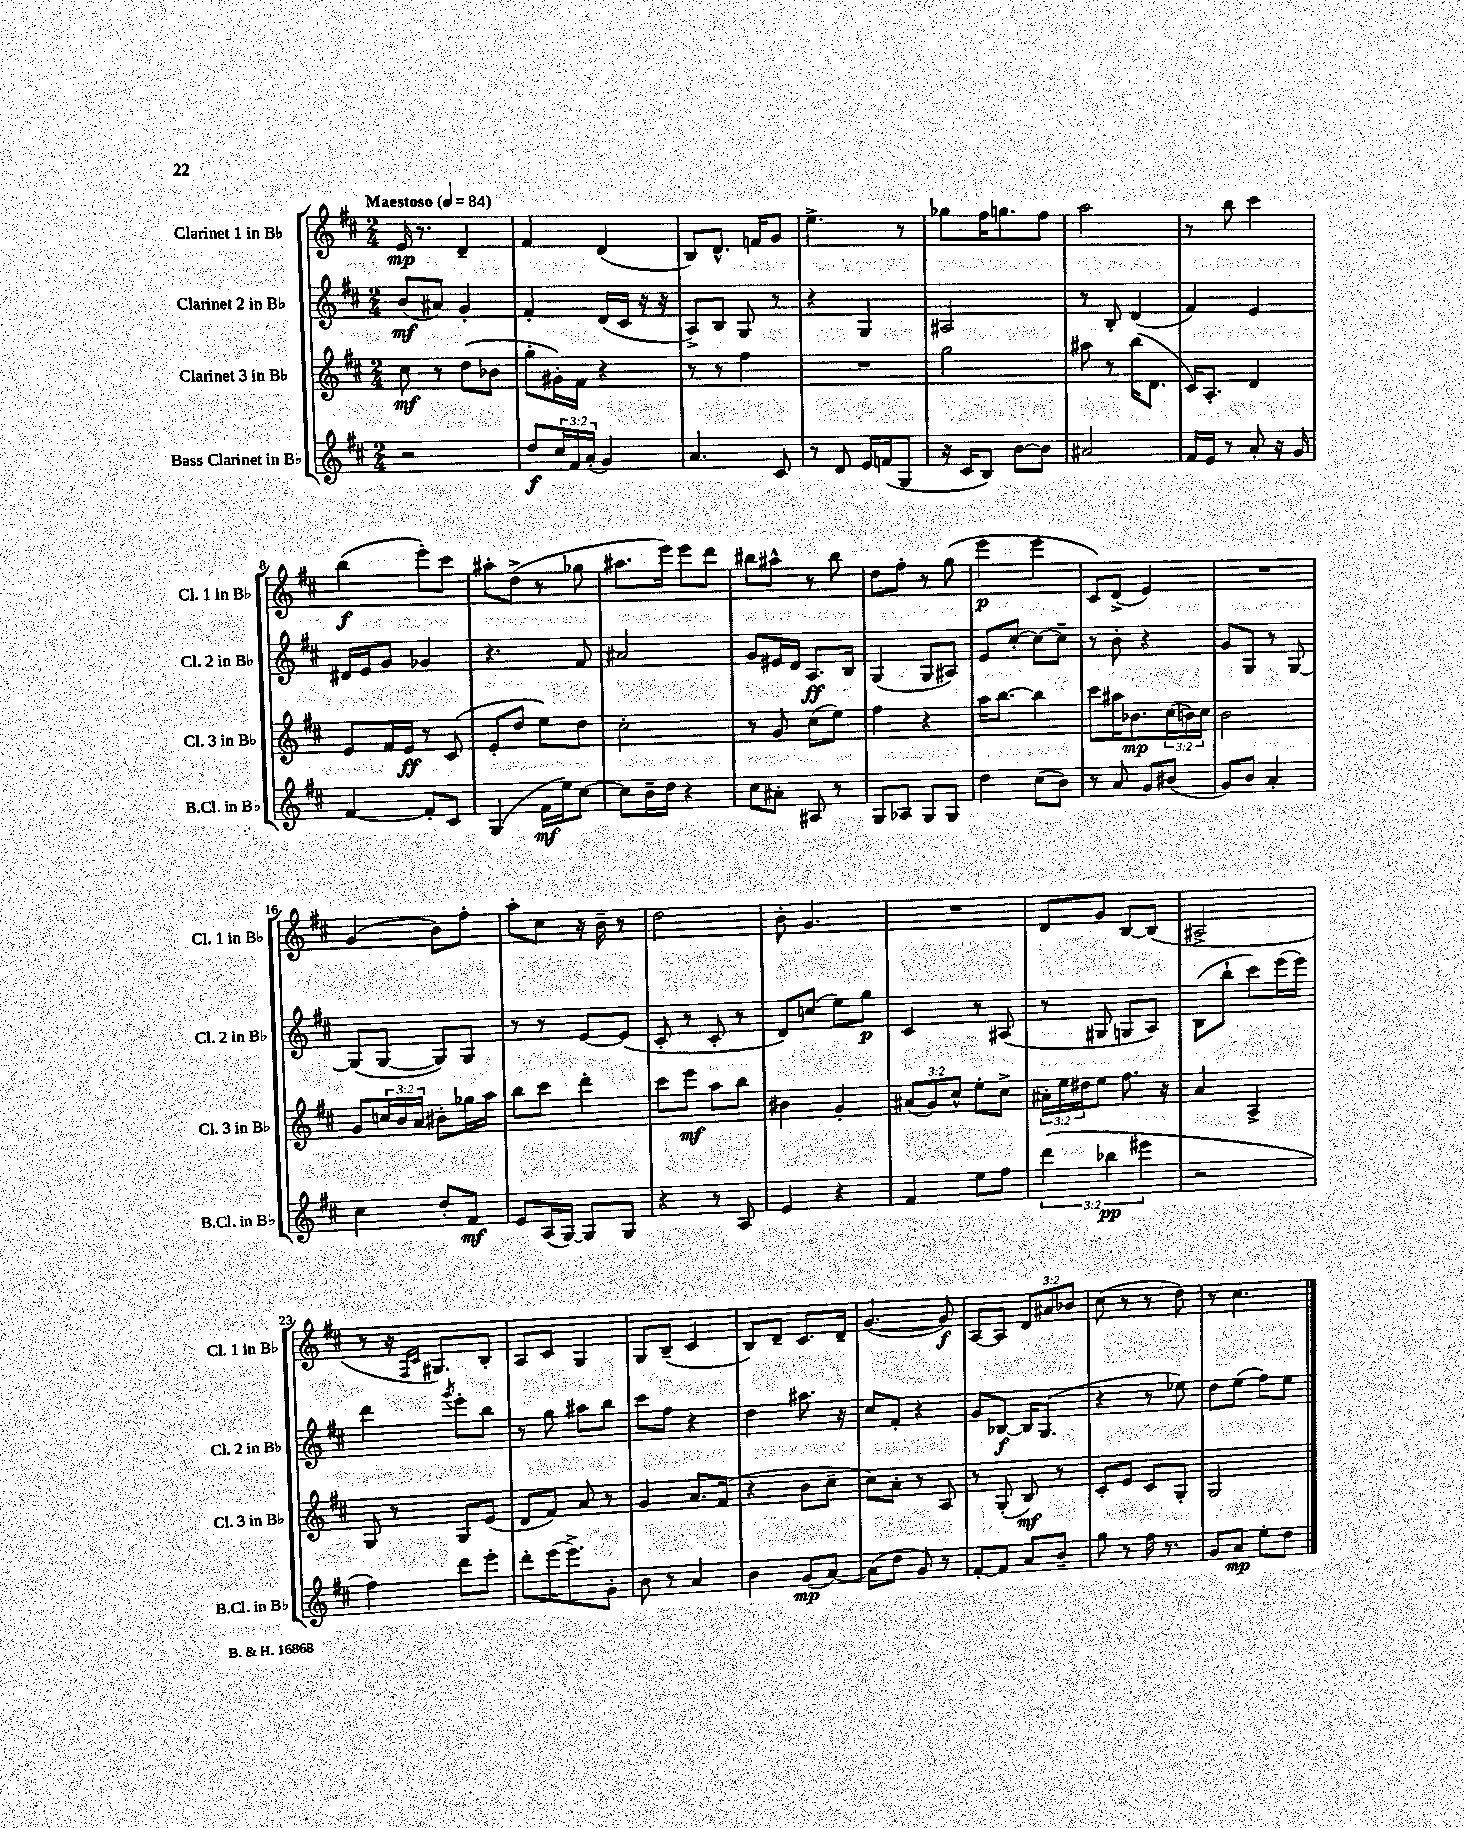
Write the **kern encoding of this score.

**kern	**dynam	**kern	**dynam	**kern	**dynam	**kern	**dynam
*part4	*part4	*part3	*part3	*part2	*part2	*part1	*part1
*staff4	*staff4	*staff3	*staff3	*staff2	*staff2	*staff1	*staff1
*I"Bass Clarinet in B♭	*	*I"Clarinet 3 in B♭	*	*I"Clarinet 2 in B♭	*	*I"Clarinet 1 in B♭	*
*I'B.Cl. in B♭	*	*I'Cl. 3 in B♭	*	*I'Cl. 2 in B♭	*	*I'Cl. 1 in B♭	*
*clefG2	*	*clefG2	*	*clefG2	*	*clefG2	*
*k[f#c#]	*	*k[f#c#]	*	*k[f#c#]	*	*k[f#c#]	*
*M2/4	*	*M2/4	*	*M2/4	*	*M2/4	*
*MM84	*	*MM84	*	*MM84	*	*MM84	*
=1	=1	=1	=1	=1	=1	=1	=1
!	!	!	!	!	!	!LO:TX:a:B:t=Maestoso	!
2r	.	8cc#\	mf	(8b/L	mf	16e/	mp
.	.	.	.	.	.	8.r	.
.	.	8r	.	8a#X/J)	.	.	.
.	.	(8dd\L	.	4g'/	.	4d~/	.
.	.	8b-X\J	.	.	.	.	.
=2	=2	=2	=2	=2	=2	=2	=2
8dd/L	f	8gg'\L	.	4f#'/	.	4f#/	.
24cc#/L	.	16g#X'\L)	.	.	.	.	.
24f#/	.	.	.	.	.	.	.
.	.	16f#\JJ	.	.	.	.	.
(24a'/JJ	.	.	.	.	.	.	.
4g/)	.	4r	.	(16d/LL	.	(4d/	.
.	.	.	.	16c#/JJ	.	.	.
.	.	.	.	16r	.	.	.
.	.	.	.	16r	.	.	.
=3	=3	=3	=3	=3	=3	=3	=3
4.a/	.	8r	.	8A^/L)	.	8B/L)	.
.	.	8r	.	8B/J	.	8.d^^/J	.
.	.	4ff#\	.	8G/	.	.	.
.	.	.	.	.	.	16fn/KL	.
8c#/	.	.	.	8r	.	8g/J	.
=4	=4	=4	=4	=4	=4	=4	=4
8r	.	2r	.	4r	.	4.ee^\	.
8d/	.	.	.	.	.	.	.
16e/LL	.	.	.	4G/	.	.	.
(16fn/J	.	.	.	.	.	.	.
8G/J	.	.	.	.	.	8r	.
=5	=5	=5	=5	=5	=5	=5	=5
16r	.	2gg\	.	2A#X/	.	8gg-X\L	.
16c#/KL	.	.	.	.	.	.	.
8B/J)	.	.	.	.	.	16ff#\K	.
.	.	.	.	.	.	8.ggn\	.
[8b\L	.	.	.	.	.	.	.
8b\J]	.	.	.	.	.	8ff#\J	.
=6	=6	=6	=6	=6	=6	=6	=6
2a#X/	.	8aa#X\	.	8r	.	2aa\	.
.	.	8r	.	8B'/	.	.	.
.	.	(16bb\KL	.	(4d/	.	.	.
.	.	8.d\J	.	.	.	.	.
=7	=7	=7	=7	=7	=7	=7	=7
16f#/LL	.	16c#/KL)	.	4f#/)	.	8r	.
16e/JJ	.	8.A'/J	.	.	.	.	.
8r	.	.	.	.	.	8bb\	.
8a'/	.	4d/	.	4e/	.	4ccc#\	.
16r	.	.	.	.	.	.	.
16g/	.	.	.	.	.	.	.
!!LO:LB:g=z
=8	=8	=8	=8	=8	=8	=8	=8
[4f#/	.	8e/L	.	16d#X/LL	.	(4bb\	f
.	.	.	.	16e/J	.	.	.
.	.	16f#/L	.	8g/J	.	.	.
.	.	16e/JJ	ff	.	.	.	.
8f#'/L]	.	8r	.	4g-X/	.	8eee'\L)	.
8c#/J	.	(8c#/	.	.	.	8ccc#\J	.
=9	=9	=9	=9	=9	=9	=9	=9
(4G/	.	8e'/L	.	4.r	.	8aa#X'\L	.
.	.	8dd/J	.	.	.	(8dd^\J	.
16f#\LL	mf	8ee\L)	.	.	.	8r	.
16ee\J)	.	.	.	.	.	.	.
[8cc#\J	.	8dd\J	.	8f#/	.	8gg-X\	.
=10	=10	=10	=10	=10	=10	=10	=10
8cc#\L]	.	2cc#'\	.	2a#X/	.	8.aa#X\L	.
16b~\L	.	.	.	.	.	.	.
16dd\JJ	.	.	.	.	.	16eee\Jk)	.
4r	.	.	.	.	.	8eee\L	.
.	.	.	.	.	.	8ddd\J	.
=11	=11	=11	=11	=11	=11	=11	=11
8cc#\L	.	8r	.	8g/L	.	8bb#X\L	.
8a#X'\J	.	8g/	.	16e#X/L	.	8aa#X^^\J	.
.	.	.	.	16d/JJ	.	.	.
8A#X/	.	(8cc#\L	.	8.A/L	ff	8r	.
8r	.	8ee\J)	.	.	.	8bb#\	.
.	.	.	.	16B/Jk	.	.	.
=12	=12	=12	=12	=12	=12	=12	=12
8G/L	.	4ff#\	.	(4G/	.	8dd\L	.
8A-X/J	.	.	.	.	.	8ff#'\J	.
8G/L	.	4r	.	8G/L	.	8r	.
8G/J	.	.	.	8A#X/J)	.	(8gg\	.
=13	=13	=13	=13	=13	=13	=13	=13
4dd\	.	16aa\KL	.	8e/L	.	4eee\	p
.	.	[8.bb\J	.	.	.	.	.
.	.	.	.	[8cc#'/J	.	.	.
(8cc#\L	.	4bb\]	.	8cc#\L_	.	4eee\	.
8b\J)	.	.	.	8cc#~\J]	.	.	.
=14	=14	=14	=14	=14	=14	=14	=14
8r	.	8ccc#\L	.	8r	.	8c#/L)	.
8a/	.	16aa#X\K	.	8b'\	.	(8d^/J	.
.	.	8.b-X\	mp	.	.	.	.
8g/L	.	.	.	4r	.	4e/)	.
(8b#X/J	.	(24cc#\L	.	.	.	.	.
.	.	24bn\)	.	.	.	.	.
.	.	24cc#\JJ	.	.	.	.	.
=15	=15	=15	=15	=15	=15	=15	=15
8g/L)	.	2b\	.	8g/L	.	2r	.
8b/J	.	.	.	8G/J	.	.	.
4a'/	.	.	.	8r	.	.	.
.	.	.	.	[8G/	.	.	.
!!LO:LB:g=z
=16	=16	=16	=16	=16	=16	=16	=16
4cc#\	.	8g/L	.	(8G/L]	.	(4g/	.
.	.	24ccn/L	.	[8G/J	.	.	.
.	.	24b/	.	.	.	.	.
.	.	24a/JJ	.	.	.	.	.
8dd'/L	.	8b#X'\L	.	8G/L])	.	8b\L)	.
8f#/J	mf	16gg-X\L	.	8G/J	.	8ff#'\J	.
.	.	16aa\JJ	.	.	.	.	.
=17	=17	=17	=17	=17	=17	=17	=17
8e/L	.	8bb\L	.	8r	.	8aa'\L	.
(16A/L	.	8ccc#\J	.	8r	.	8cc#\J	.
[16G/JJ)	.	.	.	.	.	.	.
8G/L]	.	4ddd'\	.	[8e/L	.	16r	.
.	.	.	.	.	.	16b~\	.
8G/J	.	.	.	(8e/J]	.	8r	.
=18	=18	=18	=18	=18	=18	=18	=18
4r	.	8ccc#\L	.	8c#'/	.	2dd\	.
.	.	8eee\J	mf	8r	.	.	.
8r	.	8aa\L	.	8c#'/	.	.	.
8A/	.	8bb\J	.	8r	.	.	.
=19	=19	=19	=19	=19	=19	=19	=19
4e/	.	4b#X\	.	8d/L)	.	8b'\	.
.	.	.	.	(8ccn/J	.	4.g/	.
4r	.	4g'/	.	8ee\L)	.	.	.
.	.	.	.	8gg\J	p	.	.
=20	=20	=20	=20	=20	=20	=20	=20
4f#/	.	(12a#X/L	.	4c#/	.	2r	.
.	.	12g/)	.	.	.	.	.
.	.	12cc#^^/J	.	.	.	.	.
8ee\L	.	8ee'\L	.	8r	.	.	.
8ff#\J	.	8cc#^\J	.	(8A#X/	.	.	.
=21	=21	=21	=21	=21	=21	=21	=21
(6ddd\	.	24a#X'\LL	.	8r	.	8d/L	.
.	.	24ee\	.	.	.	.	.
.	.	24dd#X\J	.	.	.	.	.
.	.	8ee\J	.	8G#X/	.	8g/J	.
6bb-X\	pp	.	.	.	.	.	.
.	.	8.ff#\	.	8Gn/L	.	[8B/L	.
6eee#X\	.	.	.	.	.	.	.
.	.	.	.	8A/J)	.	(8B/J]	.
.	.	16r	.	.	.	.	.
=22	=22	=22	=22	=22	=22	=22	=22
2r	.	4a/	.	(8B\L	.	2A#X^/	.
.	.	.	.	8bb`\J	.	.	.
.	.	4A^/	.	8ccc#\L)	.	.	.
.	.	.	.	(16eee\L	.	.	.
.	.	.	.	16eee\JJ)	.	.	.
!!LO:LB:g=z
=23	=23	=23	=23	=23	=23	=23	=23
4ff#\)	.	8G/	.	4ddd\	.	8r	.
.	.	8r	.	.	.	16r	.
.	.	.	.	.	.	16qqF#/LL	.
.	.	.	.	.	.	16qqc#/JJ	.
.	.	.	.	.	.	8.G#X/L)	.
.	.	.	.	8qggg/	.	.	.
8ddd\L	.	8G/L	.	8eee'\L	.	.	.
8eee'\J	.	(8e/J	.	8bb\J	.	8B'/J	.
=24	=24	=24	=24	=24	=24	=24	=24
8ddd'\L	.	8d/L	.	8r	.	8A/L	.
(16eee\K	.	8f#/J)	.	8gg\	.	8c#/J	.
8.eee^\)	.	.	.	.	.	.	.
.	.	8a/	.	8aa#X\L	.	4G/	.
8g'\J	.	8r	.	8bb\J	.	.	.
=25	=25	=25	=25	=25	=25	=25	=25
8b\	.	4g/	.	8ccc#\L	.	8G/L	.
8r	.	.	.	8ff#\J	.	(8B~/J	.
4a/	.	8.a/L	.	4r	.	4c#/	.
.	.	(16f#/Jk	.	.	.	.	.
=26	=26	=26	=26	=26	=26	=26	=26
4b\	.	4r	.	4dd\	.	8B/L)	.
.	.	.	.	.	.	8d~/J	.
(8g/L	mp	8b\L	.	8.aa#X\	.	8.c#/L	.
[8a/J)	.	8cc#~\J	.	.	.	.	.
.	.	.	.	16r	.	16d~/Jk	.
=27	=27	=27	=27	=27	=27	=27	=27
(8a\L]	.	8cc#\L)	.	8cc#/L	.	([4.g/	.
8dd\J	.	8a'\J	.	8f#'/J	.	.	.
8g/)	.	8r	.	4r	.	.	.
8r	.	8A/	.	.	.	8g/])	f
=28	=28	=28	=28	=28	=28	=28	=28
[8f#'/L	.	8r	.	8g/L	.	[8A/L	.
8f#/J]	.	(8G'/	.	[8B-X/J	f	8A/J]	.
8a/L	.	8B/)	mf	16B-/KL]	.	12d/L	.
.	.	.	.	(8.G/J	.	.	.
.	.	.	.	.	.	12a#X/	.
8b~/J	.	8r	.	.	.	.	.
.	.	.	.	.	.	12b-X/J	.
=29	=29	=29	=29	=29	=29	=29	=29
8gg\	.	8c#'/L	.	4r	.	(8cc#\	.
8r	.	8e/J	.	.	.	8r	.
16ff#\	.	8c#/L	.	8r	.	8r	.
8.r	.	.	.	.	.	.	.
.	.	8G'/J	.	8ee-X\)	.	8dd\)	.
=30	=30	=30	=30	=30	=30	=30	=30
8g/L	.	2G/	.	8dd\L	.	8r	.
8a/J	mp	.	.	(8ee\J	.	4.cc#\	.
8ee'\L	.	.	.	8ff#\L)	.	.	.
8dd\J	.	.	.	8ee\J	.	.	.
==	==	==	==	==	==	==	==
*-	*-	*-	*-	*-	*-	*-	*-
